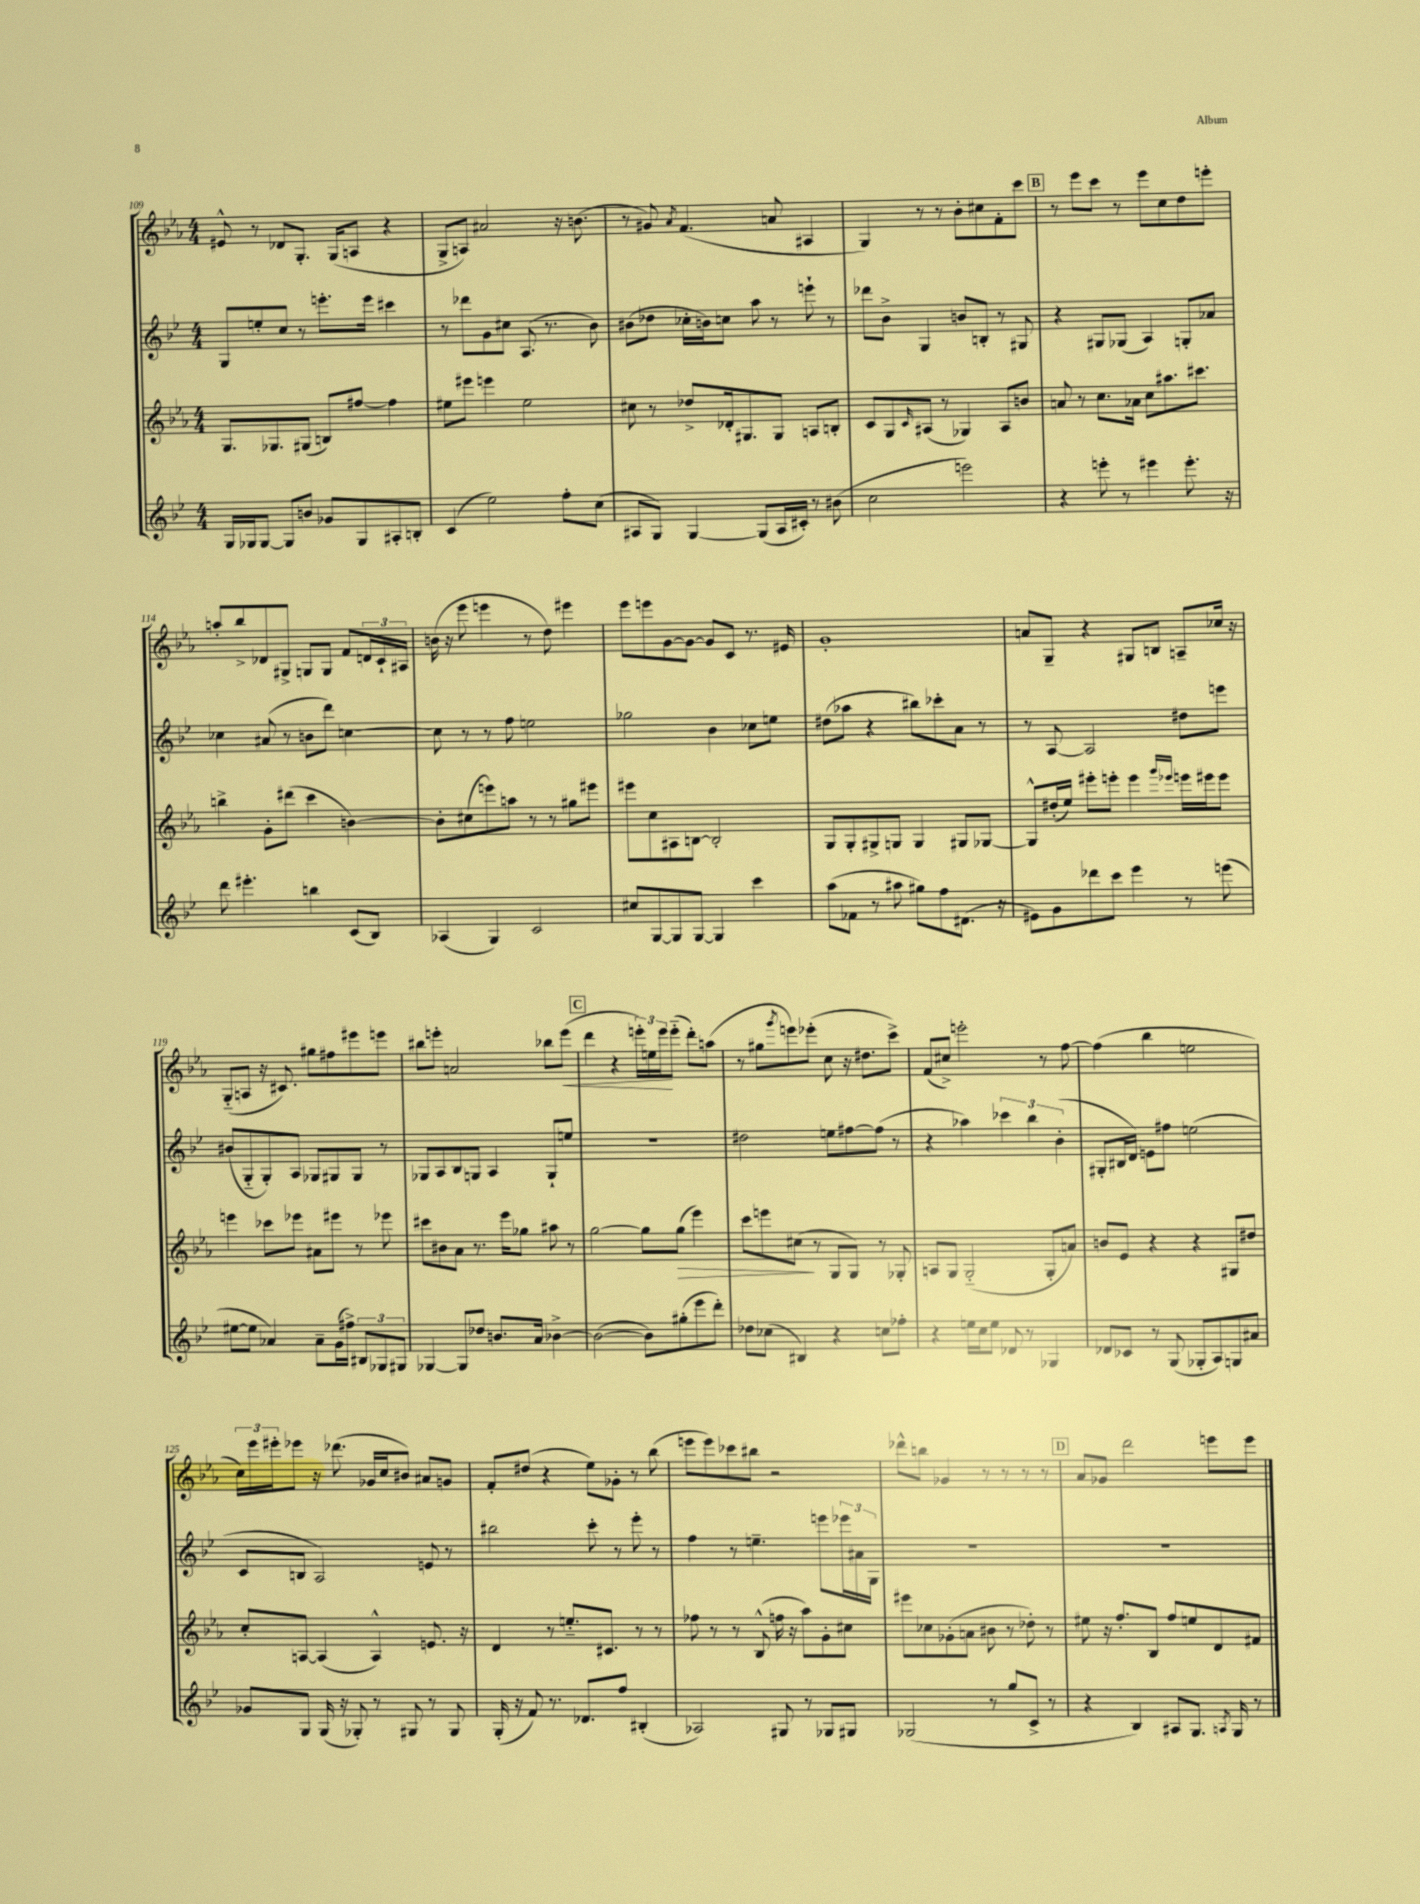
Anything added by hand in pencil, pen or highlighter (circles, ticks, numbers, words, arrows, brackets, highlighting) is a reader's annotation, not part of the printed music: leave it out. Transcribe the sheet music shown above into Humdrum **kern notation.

**kern	**kern	**kern	**kern
*staff4	*staff3	*staff2	*staff1
*clefG2	*clefG2	*clefG2	*clefG2
*k[b-e-]	*k[b-e-a-]	*k[b-e-]	*k[b-e-a-]
*M4/4	*M4/4	*M4/4	*M4/4
16G	8.G	8G	8e#^^
16G-	.	.	.
[8G-	.	8ee'	8r
.	8.G-	.	.
8G-]	.	8cc	8d-
8b	(8G#	8r	8.G'
8g-	8B)	8.eee'	.
.	.	.	(16G
8G-	[8ff#	.	8A
.	.	16eee	.
8A#'	4ff#]	4ccc#	4r
8B'	.	.	.
=	=	=	=
(4c	8ee#	8r	8G^
.	8eee#	8ddd-	8A)
2ee-)	4eee	8g	2a#
.	.	8cc#	.
.	2ee#	(8.A	.
.	.	8.r	.
8ff'	.	.	16r
.	.	.	(8.b
(8cc	.	8b-)	.
=	=	=	=
8A#	8cc#	(8b#	8r
8G)	8r	8dd-	8g#)
.	.	.	8qa-
[4G	8dd-^	16cc-'	(4.f
.	.	16b)	.
.	16d-'	8cc	.
.	8.G#	.	.
(8G]	.	8aa	.
16A#	8G#	8r	8a
16c#')	.	.	.
8r	8A	8eee`	4A#
(8b#	8B'	8r	.
=	=	=	=
2cc	8c	8ddd-	4G)
.	8G	8b-^	.
.	16qqc	.	.
.	(8A#	4G	8r
.	8r	.	8r
2eee)	4G-)	8b	8b-'
.	.	8B'	8cc#
.	8A#	8r	8f'
.	8b	8G#	8ccc
=	=	=	=
4r	8a	4r	8r
.	8r	.	8eee-
8eee'	8.cc	8G#	8ccc
8r	.	(8G-	8r
.	16a-	.	.
4eee#	8cc	4A)	8eee-
.	8.aa#	.	8cc
8.eee#'	.	8G'	8dd
.	8.ccc#	.	.
.	.	8a-	8eee'
16r	.	.	.
=	=	=	=
8ddd	4bb^	4cc-	8aa'
4.eee#'	.	.	8bb-^
.	8g'	(8a#	8d-
.	(8ddd#	8r	8G#^
4bb	4ccc	8b	8G
.	.	8ddd)	8G
(8c	[4b)	[4cc	8f
8B-)	.	.	24d
.	.	.	24c`
.	.	.	24A#
=	=	=	=
(4A-	8b']	8cc]	(16b
.	.	.	16r
.	(8cc#	8r	8eee-
4G)	8eee)	8r	4eee
.	8aa	8ff	.
2c	8r	2ee	8r
.	8r	.	8dd)
.	8gg#	.	4eee#
.	8eee#	.	.
=	=	=	=
8cc#	8eee#	2gg-	8eee-
[8G	8cc	.	8eee
8G]	8A#	.	[8g
[8G	[8B	.	8g_
4G]	2B']	4b-	8g]
.	.	.	8c
4ccc	.	8cc-	8.r
.	.	8ee	.
.	.	.	16e#
=	=	=	=
(8aa	8G	(8dd#	1g'
8f-	8G'	8aa-	.
8r	8G#^	4r	.
8aa#	8G	.	.
8gg#)	4G	8bb#)	.
8ff	.	8ccc-'	.
(8.d#	8G#	8a	.
.	[8G-	8r	.
16r	.	.	.
=	=	=	=
8e#)	8G-^^]	8r	8a
8g	(16dd#'	[8A	8G~
.	16ee-)	.	.
8ddd-	8eee#'	2A]	4r
8ccc	8eee'	.	.
4eee-	4eee	.	8G#
.	.	.	8B
.	16qqggg	.	.
.	16qqeee-	.	.
8r	16eee	8dd#	8A~
.	16eee#	.	.
(8eee	8eee#	8eee	16cc-
.	.	.	16r
=	=	=	=
[8ee#	4eee	(8b#	(8G'~
8ee#]	.	8G'~	8A
4a-)	8ccc-	8G')	16r
.	.	.	8.c#)
.	8eee-	8A	.
8a-~	8a#	8G-	8gg#
(16g	8eee#	8G#	8ff#
16ff#^)	.	.	.
12B#	8r	8G#	8eee#
12G-	.	.	.
.	8eee-	8r	8eee
12G#	.	.	.
=	=	=	=
[4G-	8ccc#	8G-	8bb#
.	8b#	8A	8eee'
8G-]	8a-	8B-	2a
8dd-	8.r	8G	.
8.b	.	4A	.
.	16eee-	.	.
.	8gg-	.	.
16a	.	.	.
[4b-^	8aa#	8G`	8bb-
.	8r	8ee	(8eee
=	=	=	=
(2b-_	[2gg	1r	4ddd
.	.	.	4r
8b-])	8gg]	.	24eee')
.	.	.	24ee
.	.	.	24eee
(8gg#'	(8gg	.	(8eee'~
8eee-	4eee-)	.	8ddd')
8ddd')	.	.	(8aa
=	=	=	=
8dd-	8ccc	2dd#	8r
(8cc-	8eee	.	8gg#
.	.	.	8qggg
4B#)	(8cc#	.	8eee)
.	8r	.	(8eee-'
4r	8G	8ee	8cc
.	8G)	[8ff#	16r
.	.	.	8.dd#
8cc	8r	(8ff#]	.
8ff-'	8G-'	8r	8ccc^)
=	=	=	=
4r	8A	4r	(8f
.	8G	.	8cc#^)
16ee	(2G'~	4aa-)	2eee'
16cc	.	.	.
8ee	.	.	.
8d-	.	6ccc-	.
8r	.	.	.
.	.	6bb-	.
4G-	8G'	.	8r
.	.	(6b-'	.
.	8a)	.	[8ff
=	=	=	=
8d-	8b	8G#'	(4ff]
8c-	8e-	16B#	.
.	.	16d)	.
8r	4r	8e	4bb-
(8G	.	8ff#	.
8G-'	4r	(2ee	2ee
8A)	.	.	.
8G	8G#	.	.
8a#	8dd#	.	.
=	=	=	=
8g-	8cc'	8c	24cc)
.	.	.	24eee-
.	.	.	24eee#'
8G	[8A	8B	8eee-
(16G	(4A]	2A)	16r
16r	.	.	(8.ddd-
8G-')	.	.	.
8r	4A^^)	.	16g-
.	.	.	16cc
8G#	.	.	8b#)
8r	8.e	8e	8a#
8G#	.	8r	8g
.	16r	.	.
=	=	=	=
(16G'	4d	2bb#	8f'
16r	.	.	.
8f)	.	.	(8dd#
8.r	8r	.	4r
.	8.ee'~	.	.
8.d-	.	.	.
.	.	8ccc'	8ee-)
.	8.c#	.	.
8ff	.	8r	8g-'
(4B#'	8r	8eee-'	8r
.	8r	8r	(8bb-
=	=	=	=
2A-)	8ff-	4ff	8eee
.	8r	.	8eee)
.	8r	8r	8ccc-
.	(8B-^^	4.ee~	8bb#
8G#	16ff	.	2r
.	16r	.	.
8r	8aa-)	.	.
8G-	8g'	8eee	.
8G#	8cc#	24eee-	.
.	.	24a#	.
.	.	24G	.
=	=	=	=
(2G-	8eee#	1r	8ddd-^^
.	8cc-	.	8bb
.	(8g-'	.	4g-
.	8a	.	.
8r	8b#	.	8r
8gg	8r	.	8r
8c^	8dd-')	.	8r
8r	8r	.	8r
=	=	=	=
4r	8ee#	1r	8a-
.	16r	.	8g-
.	8.ff'	.	.
4B-)	.	.	2ddd
.	8B-	.	.
8A#	8ff	.	.
8.G	8ee	.	.
.	8d	.	8eee
8qA	.	.	.
16G	.	.	.
8r	8f#	.	8eee
==	==	==	==
*-	*-	*-	*-
